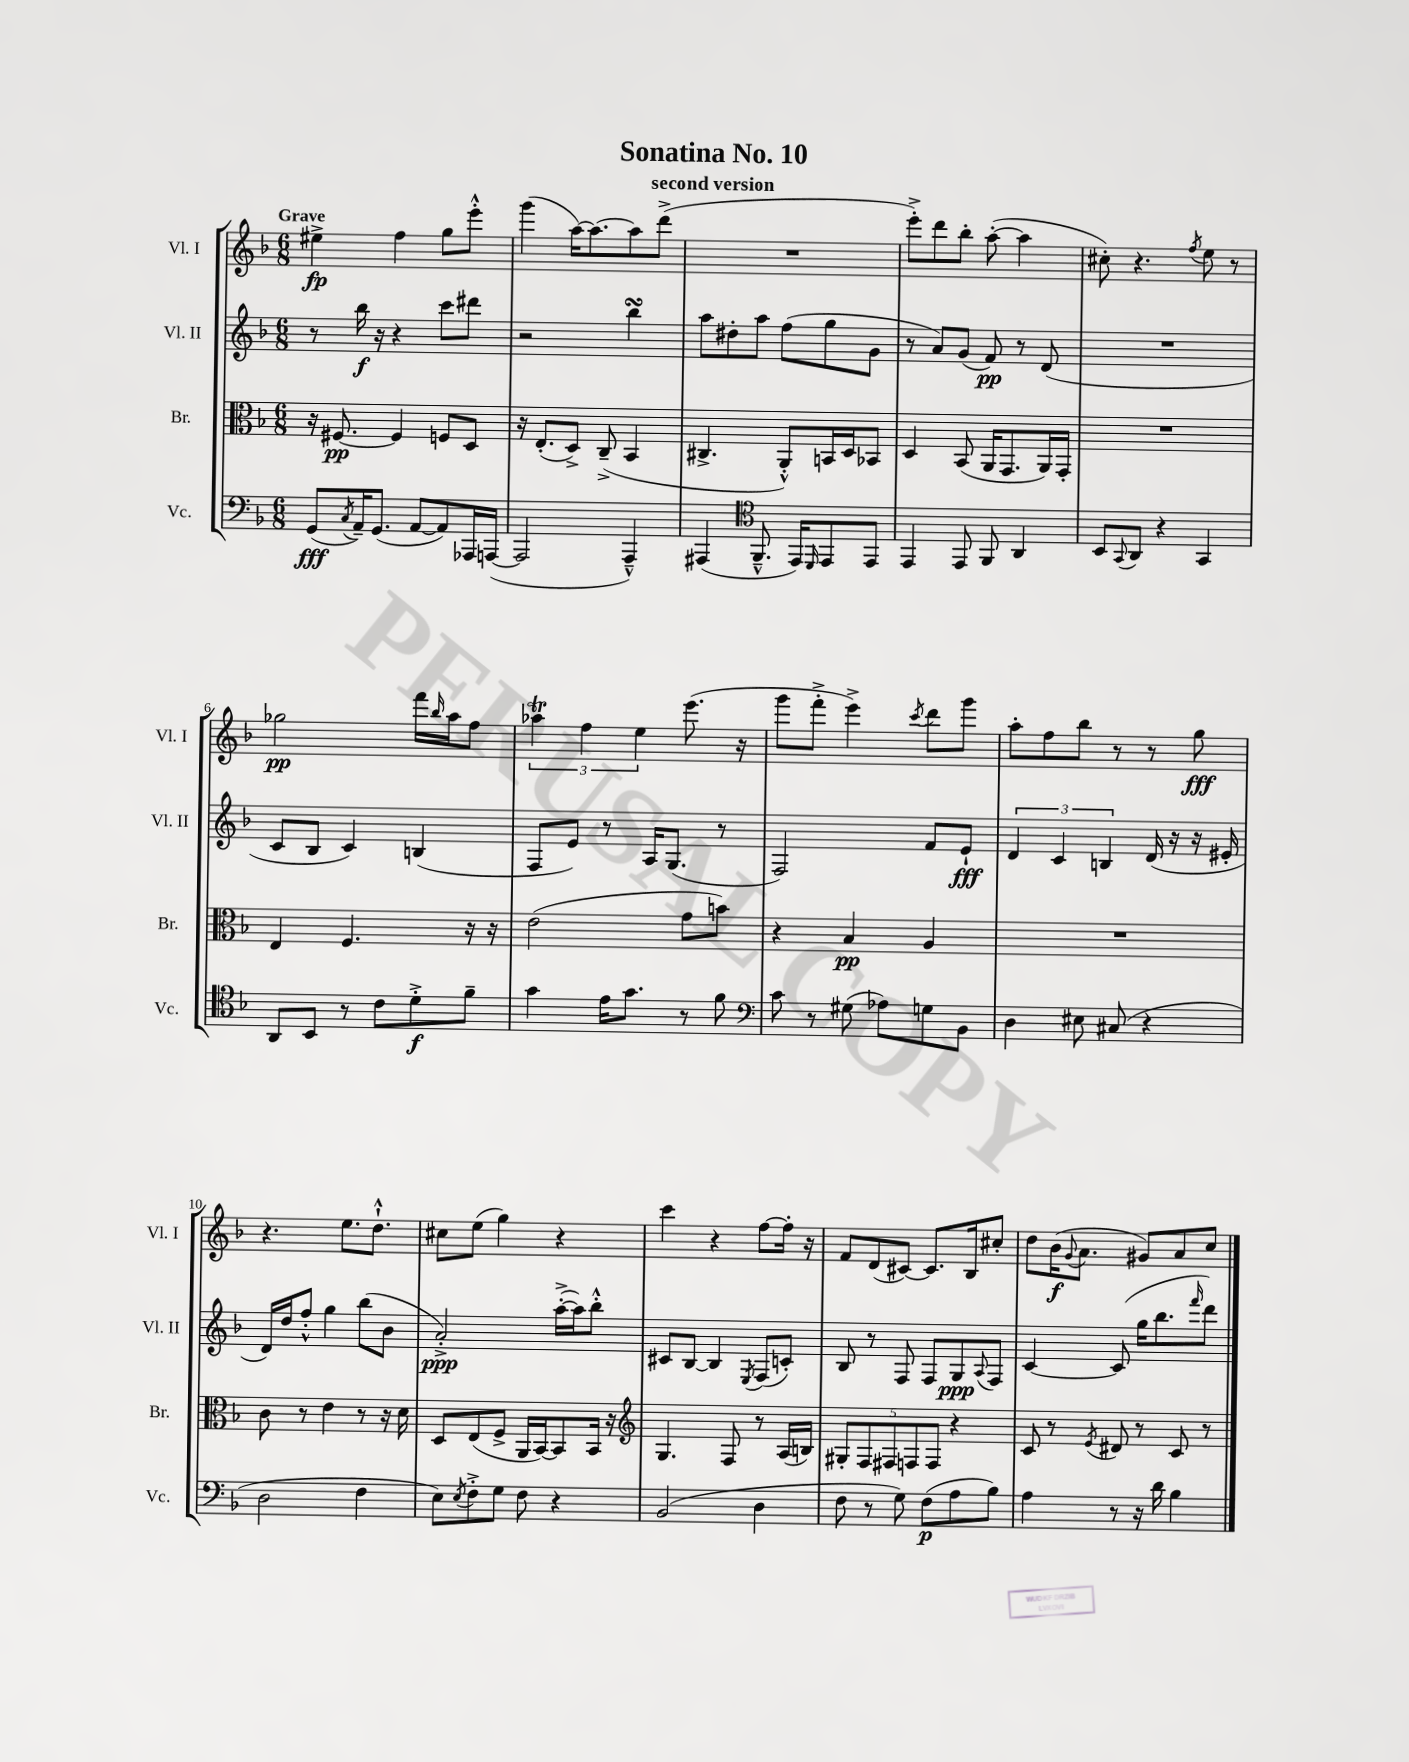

**kern	**kern	**kern	**kern
*staff4	*staff3	*staff2	*staff1
*clefF4	*clefC3	*clefG2	*clefG2
*k[b-]	*k[b-]	*k[b-]	*k[b-]
*M6/8	*M6/8	*M6/8	*M6/8
(8GG/L	16r	8r	4ee#^\
.	[8.F#/	.	.
8qC/	.	.	.
16AA~/K)	.	16bb-\	.
(8.GG/J	.	16r	.
.	4F#/]	4r	4ff\
[8AA/L	.	.	.
8AA/])	8F/L	8ccc\L	8gg\L
16AAA-/L	8D/J	8ddd#\J	8eee'^^\J
([16AAA/JJ	.	.	.
=	=	=	=
2AAA/]	16r	2r	(4ggg\
.	(8.E'/L	.	.
.	8D^/J)	.	[16aa\LK)
.	.	.	8.aa\_
.	(8C~^/	.	.
4AAA~^^/)	4BB-/	4bb-\	8aa\]
.	.	.	(8ddd^\J
=	=	=	=
(4AAA#/	4.C#^/	8aa\L	2.r
.	.	8dd#'\	.
*clefC4	*	*	*
8.FF~^^/	.	8aa\J	.
.	8AA'^^/L)	(8ff\L	.
16EE/LK)	.	.	.
16qqDD/	.	.	.
8EE/	16BB/L	8gg\	.
.	16D/J	.	.
8EE/J	8BB-/J	8g\J	.
=	=	=	=
4EE/	4D/	8r	8eee'^\L)
.	.	8a/L)	8ddd\
8EE/	(8BB-/	(8g/J	8bb-'\J
8FF/	16AA/LK	8f/)	([8aa'\
.	8.GG/	.	.
4AA/	.	8r	4aa\]
.	16AA/L)	(8d/	.
.	16GG'/JJ	.	.
=	=	=	=
8BB-/L	2.r	2.r	8cc#'\)
8qqGG/	.	.	.
8AA/J	.	.	4.r
4r	.	.	.
.	.	.	8qff/
4GG/	.	.	8ee\
.	.	.	8r
=	=	=	=
8AA/L	4E/	8c/L	2gg-\
8BB-/J	.	8B-/J	.
8r	4.F/	4c/)	.
8c\L	.	.	.
8d'^\	.	(4B/	16fff\LL
.	.	.	16qqbb-/
.	.	.	16aa\J
8f~\J	16r	.	8ff\J
.	16r	.	.
=	=	=	=
4g\	(2e\	8F/L	6aa-\
.	.	8e/J)	.
.	.	.	6ff\
16e\LK	.	8r	.
8.g\J	.	.	.
.	.	.	6ee\
.	.	16A/LK	.
.	.	(8.G/J	.
8r	8g\L	.	(8.eee\
8f\	8b\J)	8r	.
.	.	.	16r
=	=	=	=
*clefF4	*	*	*
8c\	4r	2F/)	8ggg\L
8r	.	.	8fff'^\J
(8G#\	4B-/	.	4eee^\)
8A-\L)	.	.	.
.	.	.	8qccc/
8G\	4A/	8f/L	8ddd\L
8BB-\J	.	8e`/J	8ggg\J
=	=	=	=
4D\	2.r	6d/	8aa'\L
.	.	.	8ff\
.	.	6c/	.
8E#\	.	.	8bb-\J
.	.	6B/	.
(8C#/	.	.	8r
4r	.	(16d/	8r
.	.	16r	.
.	.	16r	8gg\
.	.	16e#'/	.
=	=	=	=
2D\	8c\	16d/LL)	4.r
.	.	16dd/J	.
.	8r	8ff'^^/J	.
.	4e\	4gg\	.
.	.	.	8.ee\L
4F\	8r	(8bb-\L	.
.	.	.	8.dd`^^\J
.	16r	8b-\J	.
.	16d\	.	.
=	=	=	=
8E\L)	8D/L	2a'^/)	8cc#\L
8qE/	.	.	.
8F'^\	(8E/	.	(8ee\J
8G\J	8F^/J	.	4gg\)
8F\	16AA/LL	.	.
.	[16BB-/J)	.	.
4r	8BB-/]	([16aa'^\LL	4r
.	.	16aa\]J)	.
.	16BB-/Jk	8bb-'^^\J	.
.	16r	.	.
=	=	=	=
*	*clefG2	*	*
(2BB-/	4.G/	8c#/L	4ccc\
.	.	[8B-/J	.
.	.	4B-/]	4r
.	8F/	.	.
.	.	8qE/	.
4D\	8r	(8F/L	[8ff\L
.	(16A/LL	8c'/J)	16ff'\]Jk
.	16B/JJ)	.	16r
=	=	=	=
8F\	10G#'/L	8B-/	8f/L
.	10F/	.	.
8r	.	8r	(8d/
.	10F#/	.	.
8G\)	.	8F/	[8c#/J)
.	10F/	.	.
(8F\L	.	8F/L	8.c#/]L
.	10F/J	.	.
8A\	4r	8G/	.
.	.	.	16B-/k
.	.	8qqA/	.
8B-\J)	.	8F/J	8cc#'/J
=	=	=	=
4A\	8c/	[4c/	8dd\L
.	8r	.	(16b-\K
.	.	.	8qqg/
.	.	.	8.a\J
.	8qe/	.	.
8r	8d#/	(8c/]	.
16r	8r	16gg\LK	8g#/L)
16d\	.	8.bb-\	.
4B-\	8c/	.	8a/
.	.	16qqfff/	.
.	8r	8ddd\J)	8cc/J
==	==	==	==
*-	*-	*-	*-
